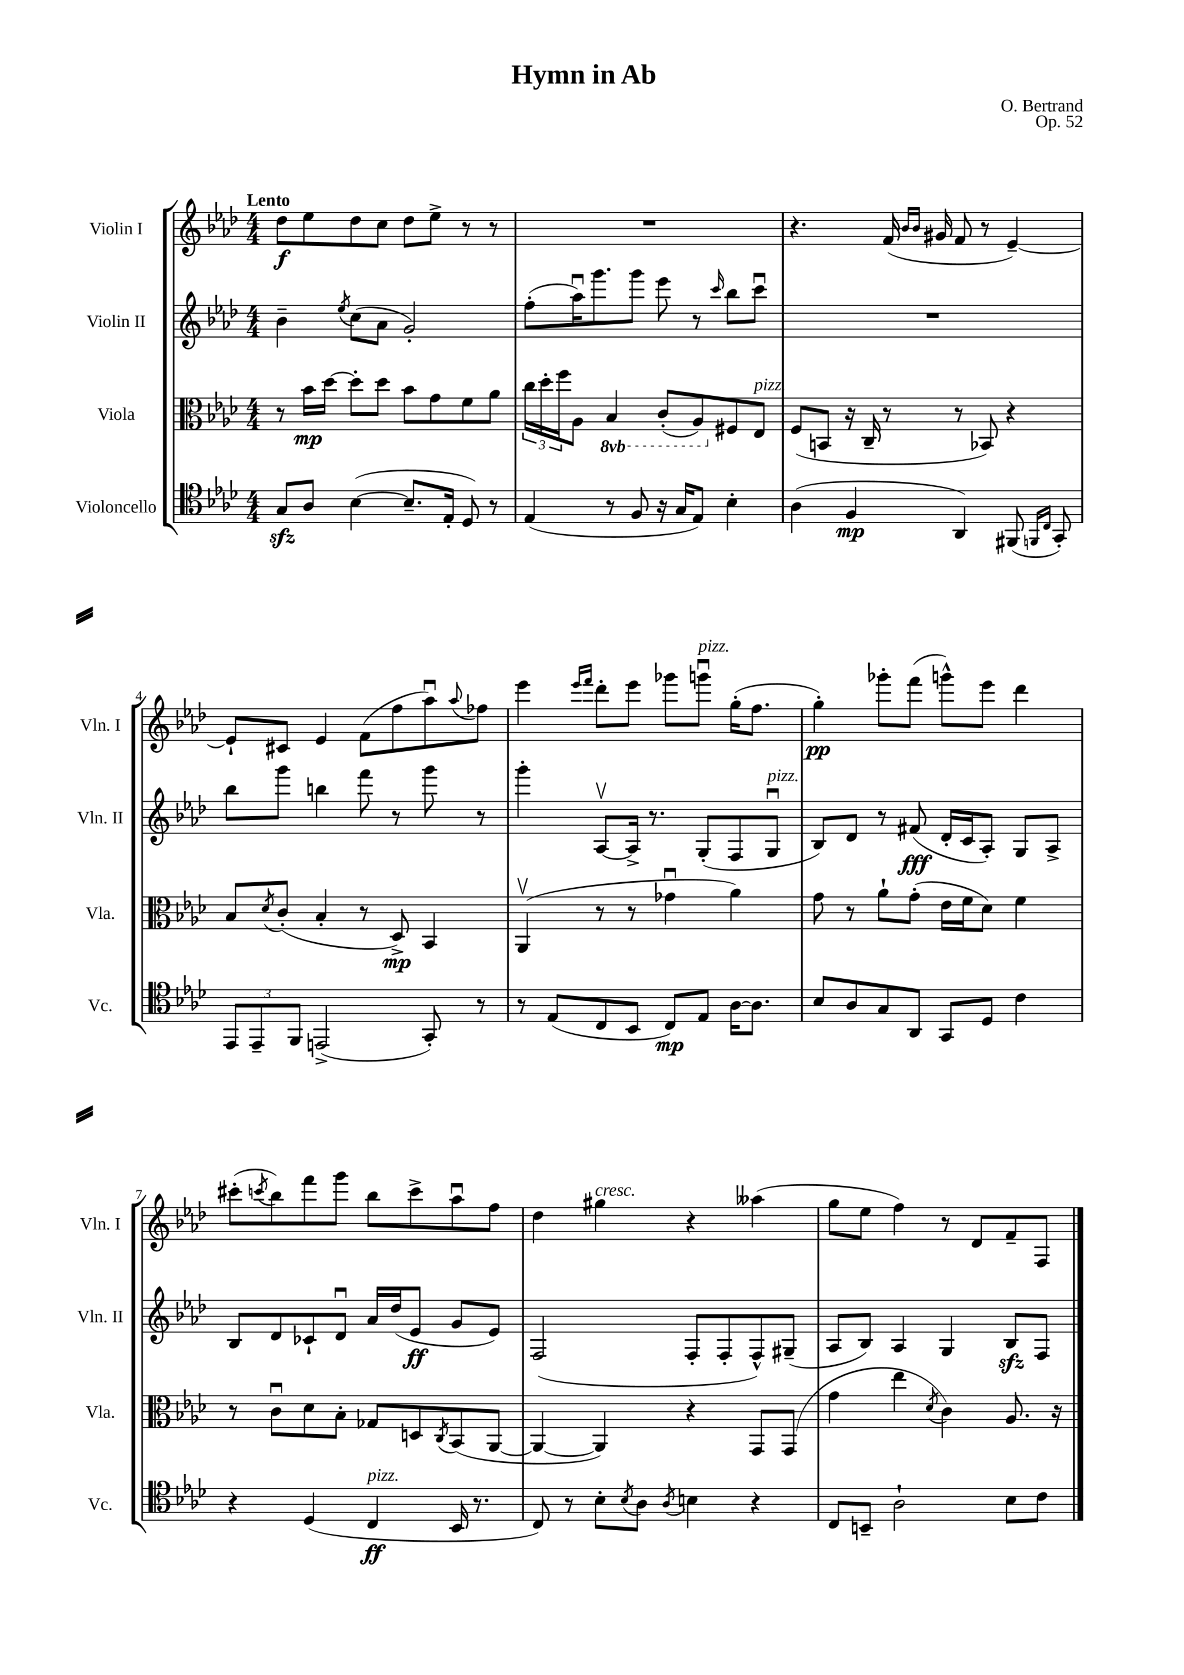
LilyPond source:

\header { title = "Hymn in Ab" composer = "O. Bertrand" opus = "Op. 52" }
<<
\new StaffGroup <<
\new Staff = "s0" \with { instrumentName = "Violin I" shortInstrumentName = "Vln. I" } {
    \clef treble \key aes \major \numericTimeSignature \time 4/4 \tempo "Lento"
    des''8\f ees''8 des''8 c''8 des''8 ees''8-> r8 r8 |
    R1 |
    r4. f'16( \grace { bes'16 bes'16 } gis'16 f'8 r8 ees'4~--) |
    ees'8-! cis'8 ees'4 f'8( f''8 aes''8\downbow) \appoggiatura { aes''8 } fes''8 |
    ees'''4 \grace { ees'''16 f'''16 } des'''8-. ees'''8 ges'''8 g'''8\downbow^\markup { \italic "pizz." } g''16-.( f''8. |
    g''4-.\pp) ges'''8-. f'''8( g'''8-^) ees'''8 des'''4 |
    cis'''8-.( \acciaccatura { c'''8 } bes''8) f'''8 g'''8 bes''8 c'''8-> aes''8\downbow f''8 |
    des''4 gis''4^\markup { \italic "cresc." } r4 aeses''4( |
    g''8 ees''8 f''4) r8 des'8 f'8-- f8 \bar "|." |
}
\new Staff = "s1" \with { instrumentName = "Violin II" shortInstrumentName = "Vln. II" } {
    \clef treble \key aes \major \numericTimeSignature \time 4/4
    bes'4-- \acciaccatura { ees''8 } c''8( aes'8 g'2-.) |
    f''8-.( aes''16\downbow) g'''8. g'''8 ees'''8 r8 \grace { c'''16 } bes''8 c'''8\downbow |
    R1 |
    bes''8 g'''8 b''4 f'''8 r8 g'''8 r8 |
    g'''4-. aes8~\upbow aes16-> r8. g8-.( f8 g8\downbow^\markup { \italic "pizz." } |
    bes8) des'8 r8 fis'8\fff( des'16-. c'16 aes8-.) g8 aes8-> |
    bes8 des'8 ces'8-! des'8\downbow aes'16 des''16( ees'8\ff g'8 ees'8) |
    f2( f8-. f8-. f8-^) gis8--( |
    aes8 bes8) aes4 g4 bes8\sfz f8 \bar "|." |
}
\new Staff = "s2" \with { instrumentName = "Viola" shortInstrumentName = "Vla." } {
    \clef alto \key aes \major \numericTimeSignature \time 4/4 \set Staff.ottavationMarkups = #ottavation-simple-ordinals
    r8 bes'16\mp des''16~ des''8-. des''8 bes'8 g'8 f'8 aes'8 |
    \tuplet 3/2 { c''16 des''16-. f''16 } aes8 \ottava #-1 bes,4 c8-.( aes,8) \ottava #0 fis8 ees8^\markup { \italic "pizz." } |
    f8( b,8 r16 c16-- r8 r8 bes,8) r4 |
    bes8 \acciaccatura { des'8 } c'8-.( bes4-. r8 des8->\mp) bes,4 |
    aes,4\upbow( r8 r8 ges'4\downbow aes'4) |
    g'8 r8 aes'8-! g'8-.( ees'16 f'16 des'8) f'4 |
    r8 c'8\downbow des'8 bes8-. ges8 d8 \acciaccatura { c8 } bes,8( aes,8~ |
    aes,4~ aes,4) r4 g,8 g,8( |
    g'4 ees''4 \acciaccatura { des'8 } c'4) aes8. r16 \bar "|." |
}
\new Staff = "s3" \with { instrumentName = "Violoncello" shortInstrumentName = "Vc." } {
    \clef tenor \key aes \major \numericTimeSignature \time 4/4
    g8\sfz aes8 bes4~( bes8.-- ees16-. des8) r8 |
    ees4( r8 f8 r16 g16 ees8) bes4-. |
    aes4( f4\mp aes,4) fis,8( \grace { f,16 c16 } g,8-.) |
    \tuplet 3/2 { ees,8 ees,8-- f,8 } e,2->( g,8-.) r8 |
    r8 ees8( c8 bes,8 c8\mp) ees8 aes16~ aes8. |
    bes8 aes8 g8 aes,8 g,8 des8 c'4 |
    r4 des4( c4\ff^\markup { \italic "pizz." } bes,16 r8. |
    c8) r8 bes8-. \acciaccatura { bes8 } aes8 \acciaccatura { aes8 } b4 r4 |
    c8 b,8-- aes2-! bes8 c'8 \bar "|." |
}
>>
>>
